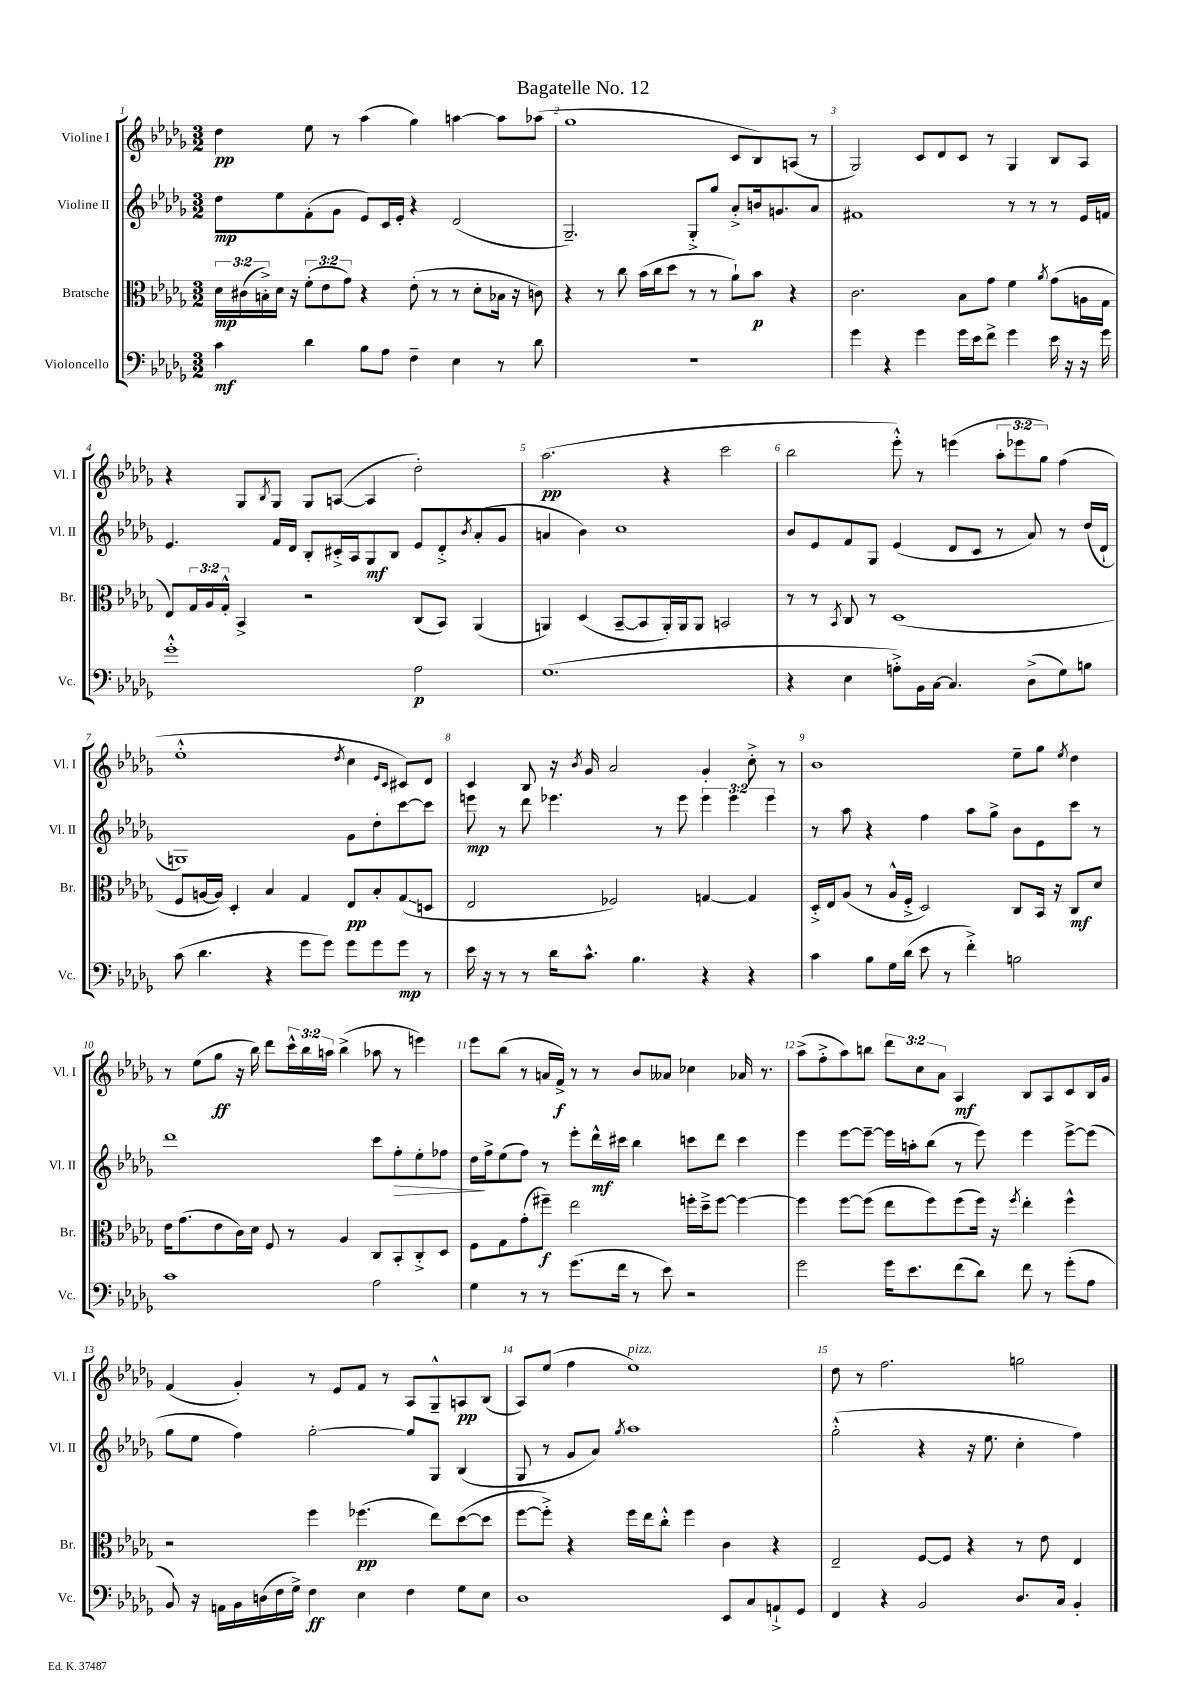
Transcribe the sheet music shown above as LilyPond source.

\header { title = "Bagatelle No. 12" }
<<
\new StaffGroup <<
\new Staff = "s0" \with { instrumentName = "Violine I" shortInstrumentName = "Vl. I" } {
    \clef treble \key des \major \numericTimeSignature \time 3/2 \override Staff.TupletNumber.text = #tuplet-number::calc-fraction-text
    des''4\pp ees''8 r8 aes''4( ges''4) a''4~ a''8 aes''8( |
    ges''1 c'8 bes8) a8( r8 |
    ges2) c'8 des'8 c'8 r8 ges4 bes8 aes8 |
    r4 ges8 \acciaccatura { bes8 } ges8 ges8 a8~( a4 des''2-.) |
    aes''2.\pp( r4 c'''2 |
    bes''2 ees'''8-.-^) r8 e'''4( \tuplet 3/2 { aes''8-. ees'''8 ges''8) } f''4( |
    ees''1-.-^ \acciaccatura { des''8 } c''4 \grace { ees'16 c'16 } cis'8) des'8 |
    c'4 bes8 r16 \acciaccatura { bes'8 } ges'16 aes'2 ges'4-. c''8-.-> r8 |
    bes'1 ees''8-- ges''8 \acciaccatura { ees''8 } des''4 |
    r8 ees''8( ges''8\ff r16 bes''16) des'''8 \tuplet 3/2 { c'''16-^ bes''16 a''16 } bes''4->( aes''8 r8 e'''4) |
    ees'''8 bes''8( r8 a'16 f'16->\f) r8 r8 bes'8 aeses'8 ces''4 aes'16 r8. |
    aes''8->( f''8-.-> aes''8) b''8 \tuplet 3/2 { des'''8 c''8 aes'8 } aes4\mf bes8 aes8 c'8 bes16 ges'16 |
    f'4( ges'4-.) r8 ees'8 f'8 r8 aes8 ges8---^ a8\pp bes8( |
    aes8) ees''8( f''4 ees''1^\markup { \italic "pizz." }) |
    des''8 r8 f''2. g''2 \bar "|." |
}
\new Staff = "s1" \with { instrumentName = "Violine II" shortInstrumentName = "Vl. II" } {
    \clef treble \key des \major \numericTimeSignature \time 3/2 \override Staff.TupletNumber.text = #tuplet-number::calc-fraction-text
    des''8\mp ees''8 f'8-.( ges'8 ees'8) c'16 ees'16-. r4 des'2( |
    ges2.--) ges8-.-> ges''8 aes'8-.-> b'16 g'8. aes'8 |
    fis'1 r8 r8 r8 ees'16 f'16 |
    ees'4. f'16 des'16 bes8-. cis'16-.-> aes16 ges8\mf bes8 ees'8 des'8-.-> \acciaccatura { bes'8 } aes'8-.( ges'8 |
    a'4 bes'4) c''1 |
    bes'8 ees'8 f'8 ges8 ees'4( des'8 c'8 r8 aes'8) r8 des''16( des'16-! |
    g1) ges'8 des''8-. c'''8~ c'''8 |
    e'''8\mp r8 des'''8 ees'''4. r8 ees'''8 \tuplet 3/2 { ees'''4 ees'''4 ees'''4 } |
    r8 aes''8 r4 f''4 aes''8 ges''8-> bes'8 ees'8 c'''8 r8 |
    des'''1 c'''8 f''8-.\> ees''8-. fes''8 |
    des''16\! f''16-> ees''8( f''8) r8 ees'''8-. des'''16-^\mf cis'''16 bes''4 c'''8 des'''8 c'''4 |
    ees'''4 ees'''8~ ees'''8~-- ees'''16 a''16-. bes''8( r8 ees'''8) ees'''4 ees'''8~-> ees'''8( |
    ges''8 ees''8 f''4) ges''2~-. ges''8 ges8 bes4( |
    ges8 r8 ges'8 aes'8) \acciaccatura { ges''8 } aes''1 |
    ges''2-.-^( r4 r16 ees''8. c''4-. f''4) \bar "|." |
}
\new Staff = "s2" \with { instrumentName = "Bratsche" shortInstrumentName = "Br." } {
    \clef alto \key des \major \numericTimeSignature \time 3/2 \override Staff.TupletNumber.text = #tuplet-number::calc-fraction-text
    \tuplet 3/2 { des'16\mp cis'16( b16-.->) } des'16 r16 \tuplet 3/2 { f'8-.( ees'8 ges'8) } r4 ees'8-.( r8 r8 des'8-. bes16 r16 c'8) |
    r4 r8 c''8 bes'16( c''16 des''8 r8 r8 aes'8-!) bes'8\p r4 |
    c'2. bes8 ges'8 f'4 \acciaccatura { aes'8 } ges'8( a16 ges16 |
    ees8) \tuplet 3/2 { ges16 aes16 ges16-.-^ } bes,4-> r2 c8( bes,8) aes,4( |
    a,4) des4( bes,8~-- bes,8 a,16-.) a,16 a,8 b,2 |
    r8 r8 \acciaccatura { bes,8 } c8 r8 des1( |
    f8 a16~ a16) des4-. bes4 ges4 ees8\pp bes8-. ges8\glissando( d8 |
    ees2 fes2) g4~ g4 |
    des16-.-> ees16 aes8( r8 aes16-^ f16-.-> des2) c8 bes,16 r16 c8\mf des'8 |
    ees'16 ges'8.( ees'8 c'16) des'16 f8 r8 aes4 c8 bes,8-. c8-.-> des8 |
    f8 ges8 ges'8-.( fis''8--\f) ees''2 f''16-. des''16---> f''8~ f''4~ |
    f''4 f''8~ f''8( ees''8 f''8) f''8( f''16) r16 \acciaccatura { f''8 } ees''4-. f''4-^ |
    r2 f''4 fes''4.\pp( ees''8) des''8~( des''8 |
    f''8~ f''8-.->) r4 f''16 ees''16 c''8-.-^ f''4 c'4 r4 |
    ees2-- f8~ f8 r4 r8 ees'8 ees4 \bar "|." |
}
\new Staff = "s3" \with { instrumentName = "Violoncello" shortInstrumentName = "Vc." } {
    \clef bass \key des \major \numericTimeSignature \time 3/2
    c'4\mf des'4 bes8 aes8 f4-- ees4 r8 des'8 |
    R1. |
    ges'4 r4 ges'4 ges'16 ees'16 f'8-> ges'4 ees'16 r16 r16 ges'16 |
    ges'1-.-^ aes2\p |
    ges1.( |
    r4 ees4 a8-.->) bes,16 c16~ c4. des8->( ges8) b8 |
    c'8( des'4. r4 ges'8 ges'8) ges'8 ges'8 ges'8\mp r8 |
    ees'16 r16 r8 r8 des'16 c'8.-^ bes4. r4 r4 |
    c'4 bes8 ges16 des'16( ees'8 r8 f'4-.->) b2 |
    c'1 aes2 |
    ges4 r8 r8 ges'8.( f'16 r8 ees'8) r2 |
    ges'2 ges'16 ees'8. f'8( des'8) f'8 r8 ges'8-.( aes8 |
    bes,8) r16 a,16 bes,16 d16( f16 ges16->) f4\ff ees4 f4 ges8 ees8 |
    des1 ees,8 c8 a,8-!-> ges,8 |
    f,4 r4 bes,2 des8. c16 bes,4-. \bar "|." |
}
>>
>>
\layout { \context { \Score \override BarNumber.break-visibility = ##(#f #t #t) barNumberVisibility = #all-bar-numbers-visible } }
